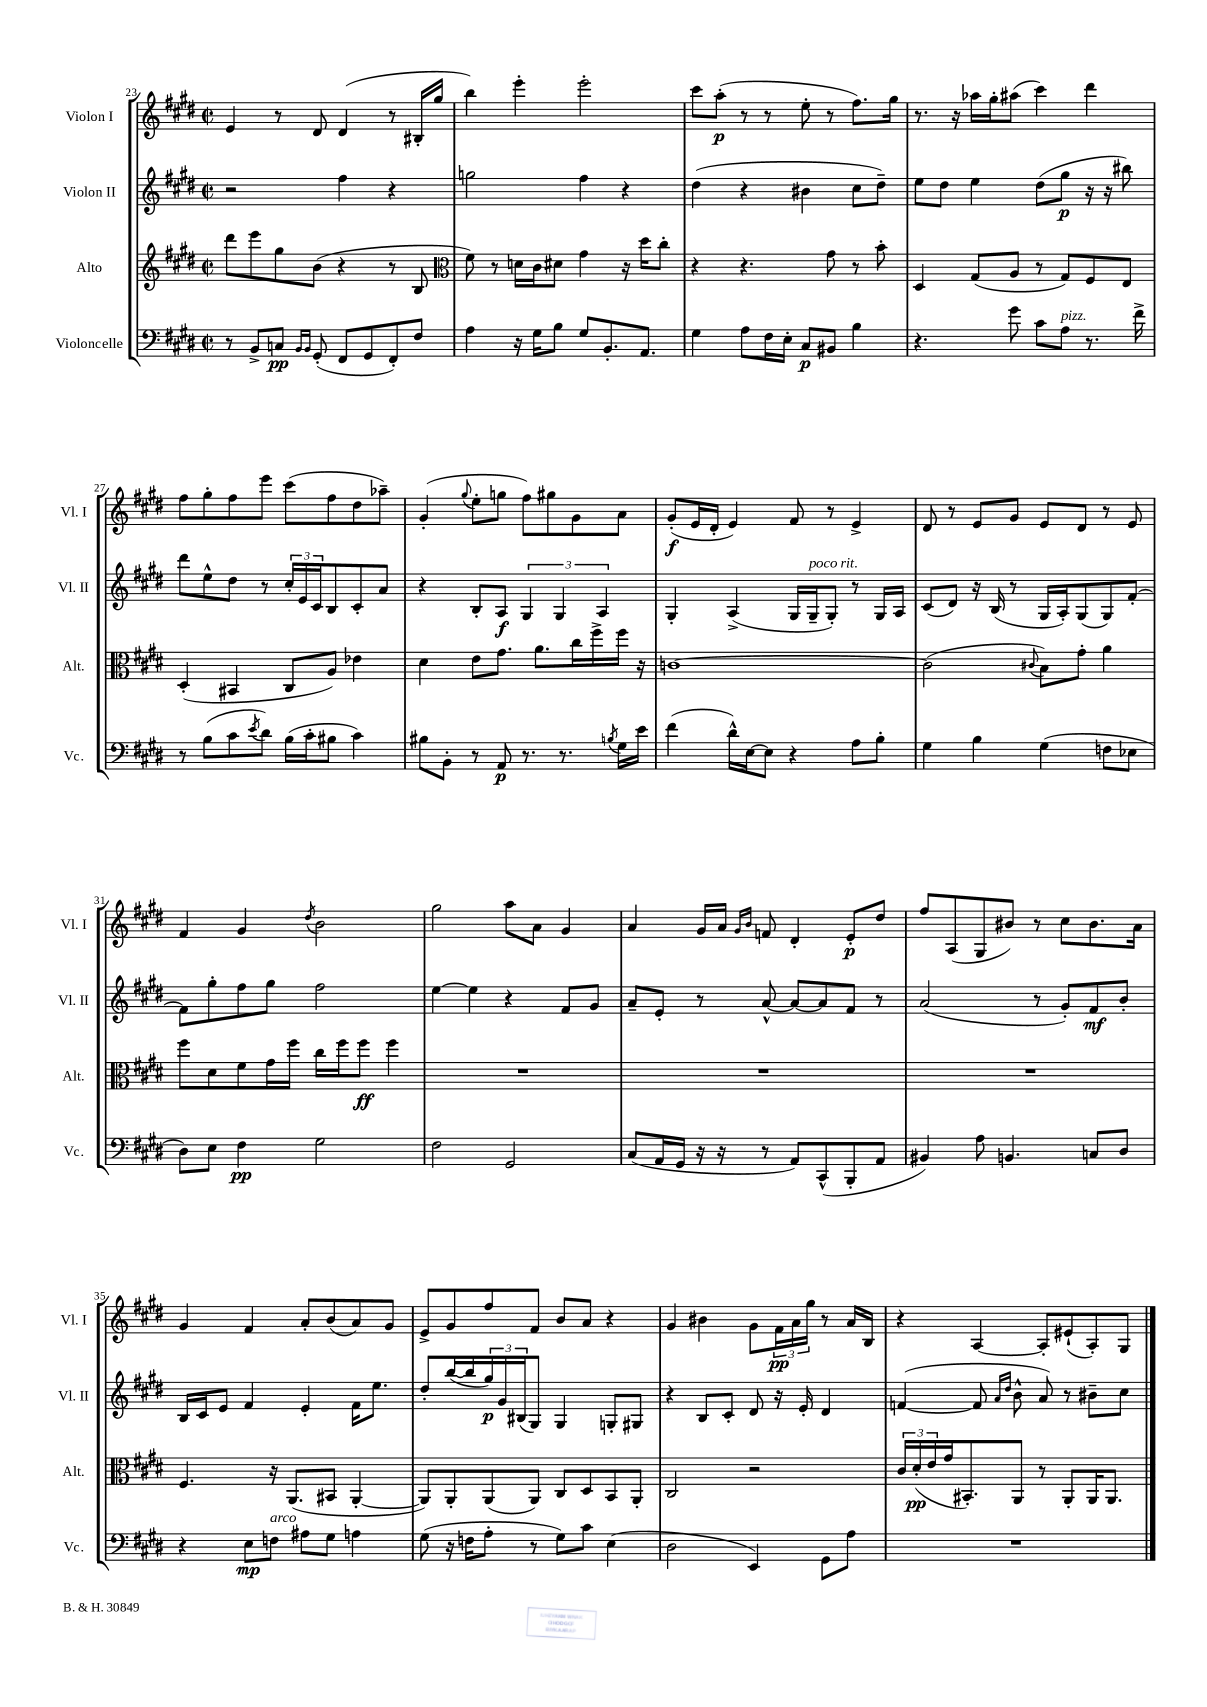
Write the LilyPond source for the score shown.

<<
\new StaffGroup <<
\new Staff = "s0" \with { instrumentName = "Violon I" shortInstrumentName = "Vl. I" } {
    \clef treble \key e \major \defaultTimeSignature \time 2/2
    e'4 r8 dis'8 dis'4( r8 bis16-. gis''16 |
    b''4) e'''4-. e'''2-. |
    cis'''8 a''8-.\p( r8 r8 e''8-. r8 fis''8.) gis''16 |
    r8. r16 aes''16 gis''16-. ais''8( cis'''4) dis'''4 |
    fis''8 gis''8-. fis''8 e'''8 cis'''8( fis''8 dis''8 aes''8--) |
    gis'4-.( \appoggiatura { gis''8 } e''8-. g''8 fis''8) gis''8 gis'8 a'8 |
    gis'8-.\f( e'16 dis'16-. e'4) fis'8 r8 e'4-> |
    dis'8 r8 e'8 gis'8 e'8 dis'8 r8 e'8 |
    fis'4 gis'4 \acciaccatura { dis''8 } b'2 |
    gis''2 a''8 a'8 gis'4 |
    a'4 gis'16 a'16 \grace { gis'16 b'16 } f'8 dis'4-. e'8-.\p dis''8 |
    fis''8 a8( gis8 bis'8) r8 cis''8 bis'8. a'16 |
    gis'4 fis'4 a'8-. b'8( a'8) gis'8 |
    e'8-> gis'8 fis''8 fis'8 b'8 a'8 r4 |
    gis'4 bis'4 gis'8 \tuplet 3/2 { fis'16\pp a'16 gis''16 } r8 a'16 b16 |
    r4 a4~ a8-. eis'8-!( a8-.) gis8 \bar "|." |
}
\new Staff = "s1" \with { instrumentName = "Violon II" shortInstrumentName = "Vl. II" } {
    \clef treble \key e \major \defaultTimeSignature \time 2/2
    r2 fis''4 r4 |
    g''2 fis''4 r4 |
    dis''4( r4 bis'4 cis''8 dis''8--) |
    e''8 dis''8 e''4 dis''8( gis''8\p r16 r16 bis''8) |
    dis'''8 e''8-^ dis''8 r8 \tuplet 3/2 { cis''16-. e'16 cis'16 } b8 cis'8-. a'8 |
    r4 b8-. a8\f \tuplet 3/2 { gis4 gis4 a4 } |
    gis4-. a4->( gis16 gis16--^\markup { \italic "poco rit." } gis8-.) r8 gis16 a16 |
    cis'8( dis'8) r16 b16( r8 gis16 a16-.) gis8( gis8) fis'8~-. |
    fis'8 gis''8-. fis''8 gis''8 fis''2 |
    e''4~ e''4 r4 fis'8 gis'8 |
    a'8-- e'8-. r8 a'8~-^ a'8~ a'8 fis'8 r8 |
    a'2( r8 gis'8-.) fis'8\mf b'8-. |
    b16 cis'16 e'8 fis'4 e'4-. fis'16 e''8. |
    dis''8-. b''16~( b''16 \tuplet 3/2 { gis''16\p) gis'16 bis16( } gis8) gis4 g8-. gis8 |
    r4 b8 cis'8-. dis'8 r16 e'16-. dis'4 |
    f'4~( f'8 \grace { a'16 dis''16 } b'8-^ a'8) r8 bis'8-- cis''8 \bar "|." |
}
\new Staff = "s2" \with { instrumentName = "Alto" shortInstrumentName = "Alt." } {
    \clef treble \key e \major \defaultTimeSignature \time 2/2
    dis'''8 e'''8 gis''8 b'8( r4 r8 b8 |
    \clef alto fis'8) r8 d'16 cis'16 dis'8 gis'4 r16 dis''16 cis''8-. |
    r4 r4. gis'8 r8 b'8-. |
    dis4 gis8( a8 r8 gis8) fis8 e8 |
    dis4-.( bis,4 cis8 a8) ees'4 |
    dis'4 e'8 gis'8. a'8. cis''16 fis''16-> fis''16 r16 |
    c'1~ |
    c'2( \appoggiatura { cis'8 } b8) gis'8-. a'4 |
    fis''8 dis'8 fis'8 gis'16 fis''16 cis''16 fis''16 fis''8\ff fis''4 |
    R1 |
    R1 |
    R1 |
    fis4. r16 a,8.( bis,8 a,4~-. |
    a,8) a,8-. a,8( a,8) cis8 dis8 b,8 a,8-. |
    cis2 r2 |
    \tuplet 3/2 { cis'16 dis'16-.\pp( e'16 } gis'16 bis,8.-.) a,8 r8 a,8-. a,16 a,8. \bar "|." |
}
\new Staff = "s3" \with { instrumentName = "Violoncelle" shortInstrumentName = "Vc." } {
    \clef bass \key e \major \defaultTimeSignature \time 2/2
    r8 b,8-> c8\pp \grace { b,16 b,16 } gis,8-.( fis,8 gis,8 fis,8-.) fis8 |
    a4 r16 gis16 b8 gis8 b,8.-. a,8. |
    gis4 a8 fis16 e16-. cis8\p bis,8 b4 |
    r4. gis'8 cis'8 a8^\markup { \italic "pizz." } r8. fis'16-> |
    r8 b8( cis'8 \acciaccatura { e'8 } dis'8) b16( cis'16-. bis8 cis'4) |
    bis8 b,8-. r8 a,8\p r8. r8. \acciaccatura { b8 } gis16 e'16 |
    fis'4( dis'16-^) e16~ e8 r4 a8 b8-. |
    gis4 b4 gis4( f8 ees8 |
    dis8) e8 fis4\pp gis2 |
    fis2 gis,2 |
    cis8( a,16 gis,16 r16 r16 r8 a,8) cis,8-^( b,,8-. a,8 |
    bis,4) a8 b,4. c8 dis8 |
    r4 e8\mp f8^\markup { \italic "arco" } ais8 gis8 a4 |
    gis8( r16 f16 a8-. r8 gis8) cis'8 e4( |
    dis2 e,4) gis,8 a8 |
    R1 \bar "|." |
}
>>
>>
\layout { \context { \Score currentBarNumber = #23 } }
